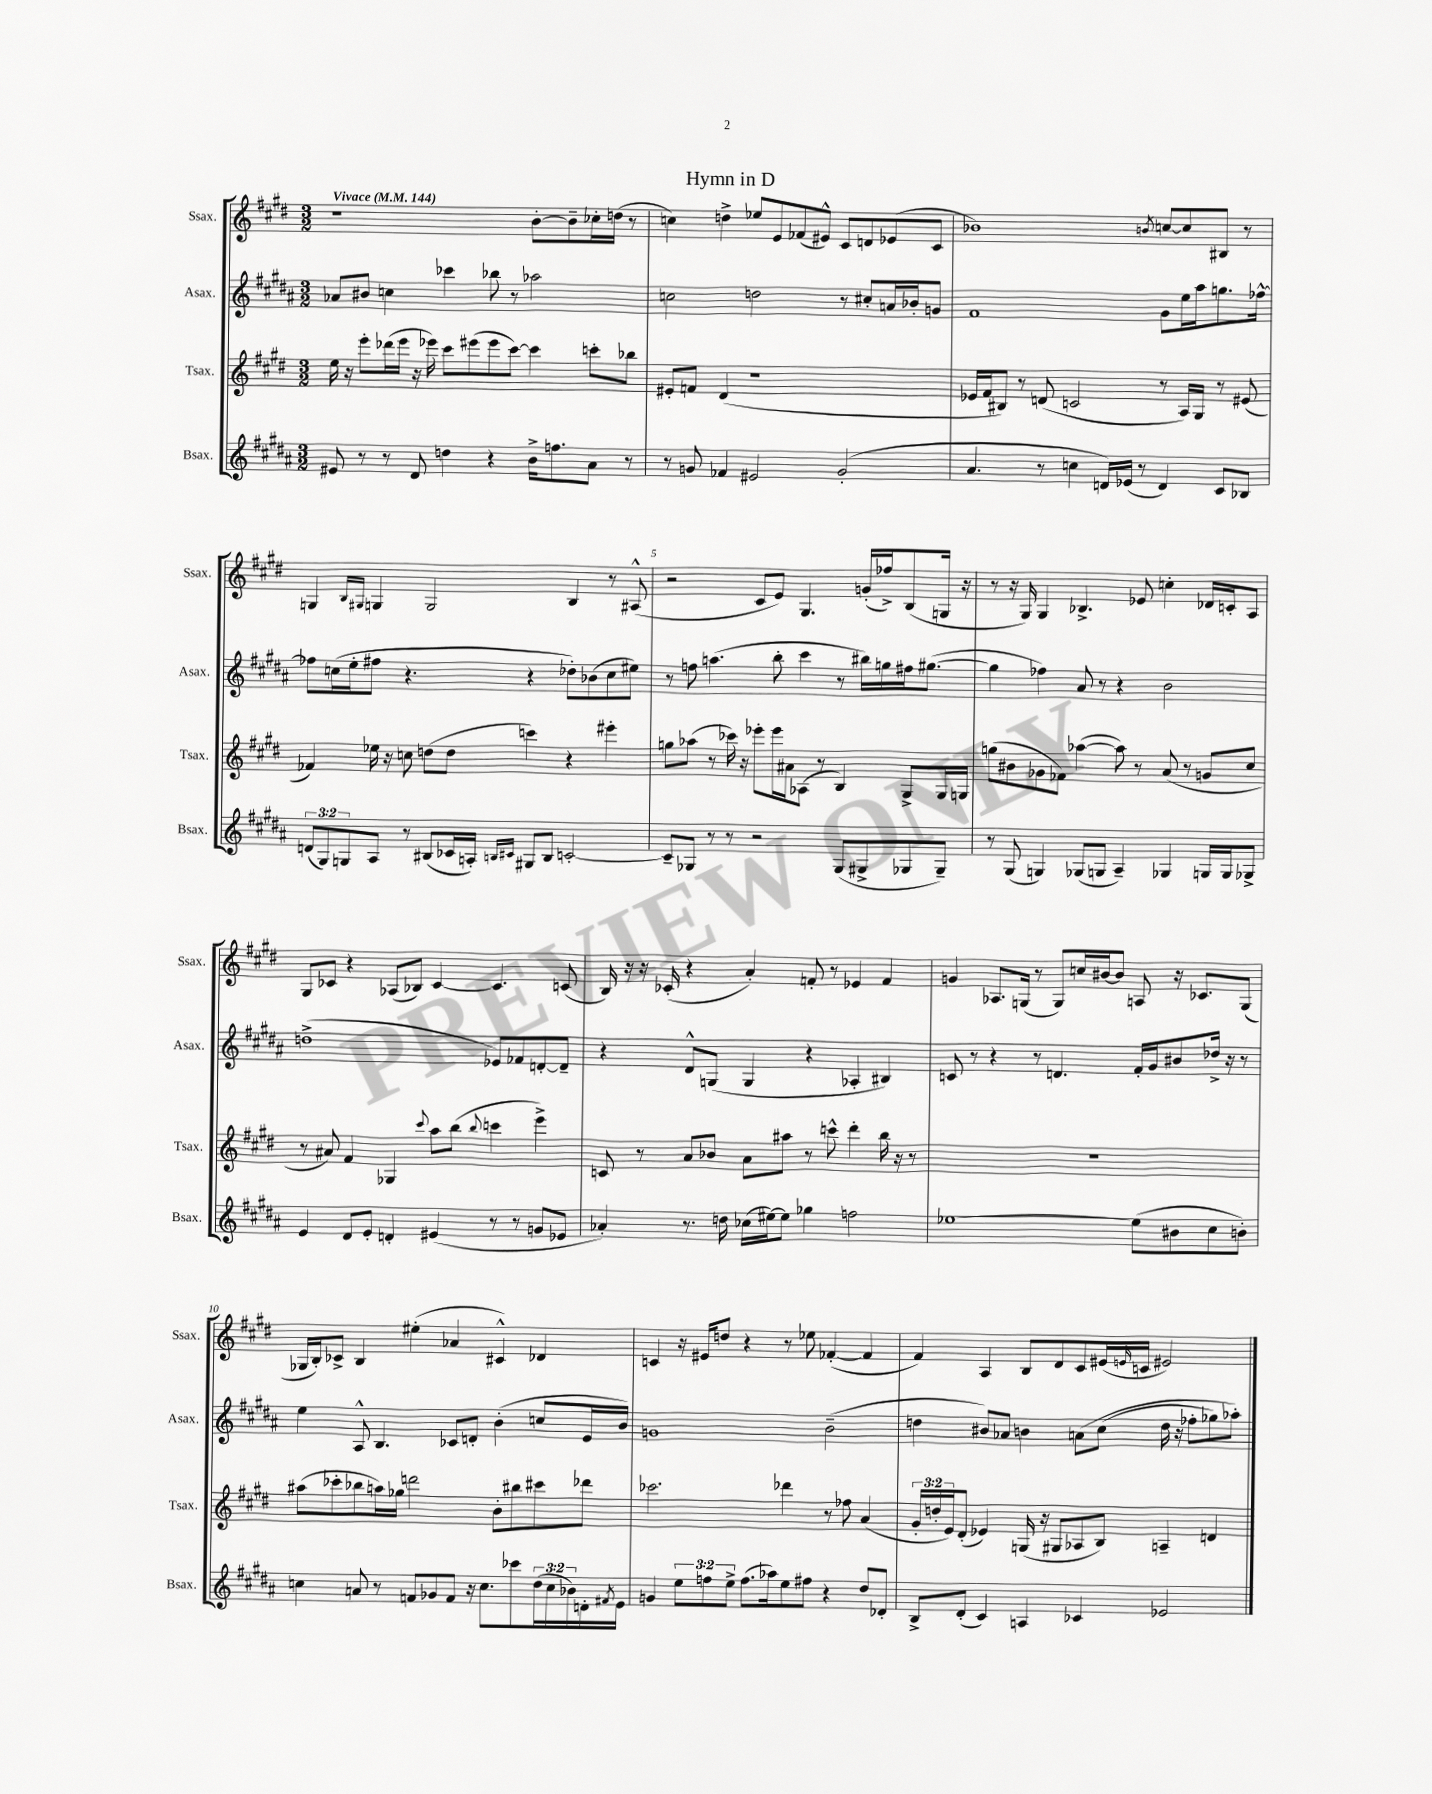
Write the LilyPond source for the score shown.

\header { title = "Hymn in D" }
<<
\new StaffGroup <<
\new Staff = "s0" \with { instrumentName = "Ssax." shortInstrumentName = "Ssax." } {
    \clef treble \key e \major \numericTimeSignature \time 3/2 \tempo "Vivace" 4 = 144
    r1 b'8~-. b'8-- ces''16-. d''16( r8 |
    c''4) d''4-> ees''8 e'8 fes'8( eis'8-^) cis'8 d'8 ees'8( cis'8 |
    bes'1) \acciaccatura { b'8 } c''8~ c''8 bis8 r8 |
    g4 \grace { b16 gis16 } g4 g2 b4 r8 ais8-^( |
    r2 cis'8 e'8) gis4. g'16-.( fes''16->) b8( g16 r16 |
    r8 r16 gis16) gis4 bes4.-> ees'8 c''4-. des'16 c'16-. a8 |
    gis8 ces'8 r4 aes8( bes8) ces'4~ ces'4. c'8( |
    b16) r16 r16 ces'16-.( r4 a'4-.) f'8-. r8 ees'4 f'4 |
    g'4 aes8. g16( r8 g8) c''16 bis'16~ bis'8 a8 r16 ces'8. g8( |
    ges16 b16-.) ces'8-> b4 eis''4-.( aes'4 cis'4-^) des'4 |
    c'4 r16 eis'16 d''8 r4 r8 ees''8 fes'4~-.( fes'4 |
    fis'4) a4 b8 dis'8 cis'8 eis'16( \grace { e'16 } c'16 eis'2) \bar "|." |
}
\new Staff = "s1" \with { instrumentName = "Asax." shortInstrumentName = "Asax." } {
    \clef treble \key b \major \numericTimeSignature \time 3/2
    aes'8 bis'8 c''4 ces'''4 bes''8 r8 aes''2 |
    c''2 d''2 r8 cis''8-. a'16 bes'16-. g'8 |
    fis'1 gis'8 e''16 ais''16 g''8. fes''16~-^ |
    fes''8 c''16( e''16-. fis''8 r4. r4 des''8-.) bes'8( c''8 eis''8) |
    r8 f''8 a''4.( b''8-. cis'''4 r8 bis''16) g''16 fis''16 gis''8.~( |
    gis''4 fes''4) ais'8 r8 r4 b'2 |
    d''1->( ees'8) fes'8 d'8~-. d'8-- |
    r4 dis'8-^ g8( g4 r4 aes4-. bis4) |
    c'8 r8 r4 r8 d'4. fis'16-. gis'16 bis'8 des''16-> r16 r8 |
    e''4 ais8-^ b4. ces'8 d'8-. b'4-.( c''8 e'16 b'16) |
    g'1 b'2--( |
    d''4 bis'8) aes'8 b'4 a'8\( cis''8( d''16 r16 fes''8-. ges''8) aes''8-.\) \bar "|." |
}
\new Staff = "s2" \with { instrumentName = "Tsax." shortInstrumentName = "Tsax." } {
    \clef treble \key e \major \numericTimeSignature \time 3/2 \override Staff.TupletNumber.text = #tuplet-number::calc-fraction-text
    e''16 r16 e'''8-. des'''16( e'''16 r16 ees'''16) cis'''8 eis'''8( eis'''8 cis'''8~) cis'''4 c'''8-. bes''8 |
    eis'8-. f'8 dis'4( r1 |
    ees'16 fis'16 bis8) r8 d'8( c'2 r8 a16) gis16 r8 eis'8( |
    fes'4) ees''16 r16 c''8 d''8( d''8 c'''4) r4 eis'''4-. |
    g''8 aes''8( r8 ces'''16) r16 ees'''8-. ees'''16 ais'16 aes8( r8 b4) gis8-> gis16 g16 |
    g''8( bis'8 ges'8 fes'8) aes''4~( aes''8) r8 a'8( r8 g'8 cis''8 |
    r8 ais'8) fis'4 ges4 \appoggiatura { cis'''8 } a''8 b''8( \appoggiatura { b''8 } c'''4 e'''4->) |
    c'8 r8 a'8 bes'8 a'8 ais''8 r8 c'''8-^ dis'''4-. b''16 r16 r8 |
    R1. |
    ais''8( ces'''8-. bes''8 a''16) ges''16 d'''2 b'8-. bis''8 cis'''8 des'''8 |
    ces'''2. des'''4 r8 fes''8 a'4( |
    \tuplet 3/2 { gis'16-. d''16-. e'16) } dis'8-.( ees'4) g16( r16 gis8 aes8 b8) a4-- d'4 \bar "|." |
}
\new Staff = "s3" \with { instrumentName = "Bsax." shortInstrumentName = "Bsax." } {
    \clef treble \key b \major \numericTimeSignature \time 3/2 \override Staff.TupletNumber.text = #tuplet-number::calc-fraction-text
    eis'8 r8 r8 dis'8 d''4 r4 b'16-> f''8. ais'8 r8 |
    r8 g'8 fes'4 eis'2 g'2-.( |
    ais'4. r8 c''4 d'16) ees'16( r8 d'4) cis'8 bes8 |
    \tuplet 3/2 { d'8( gis8) g8 } ais8 r8 bis8( ces'16 a16-.) \grace { b16 cis'16 } gis8 b8 c'2~-. |
    c'8-- ges8 r8 r8 r2 ges8( gis8-> ges8 ges8--) |
    r8 gis8( g4) ges8( g8 ais4--) ges4 g16 g16 ges8-> |
    e'4 dis'8 e'8-. d'4-. eis'4( r8 r8 g'8 ees'8 |
    aes'4-.) r8. d''16 ces''16( eis''16~) eis''8 ges''4 f''2 |
    ees''1~ ees''8( bis'8 cis''8 b'8-.) |
    c''4 a'8 r8 f'8 ges'8 f'8 r16 c''8. ces'''8 \tuplet 3/2 { dis''16( c''16 bes'16) } d'16-. \acciaccatura { fis'8 } e'16 |
    g'4 \tuplet 3/2 { e''8 f''8 e''8-> } f''8.( aes''16) e''8 fis''8 r4 dis''8 des'8-. |
    b8-> dis'8-.( cis'4) a4 ces'4 ees'2 \bar "|." |
}
>>
>>
\layout { \context { \Score \override BarNumber.break-visibility = ##(#f #t #t) barNumberVisibility = #(every-nth-bar-number-visible 5) } }
